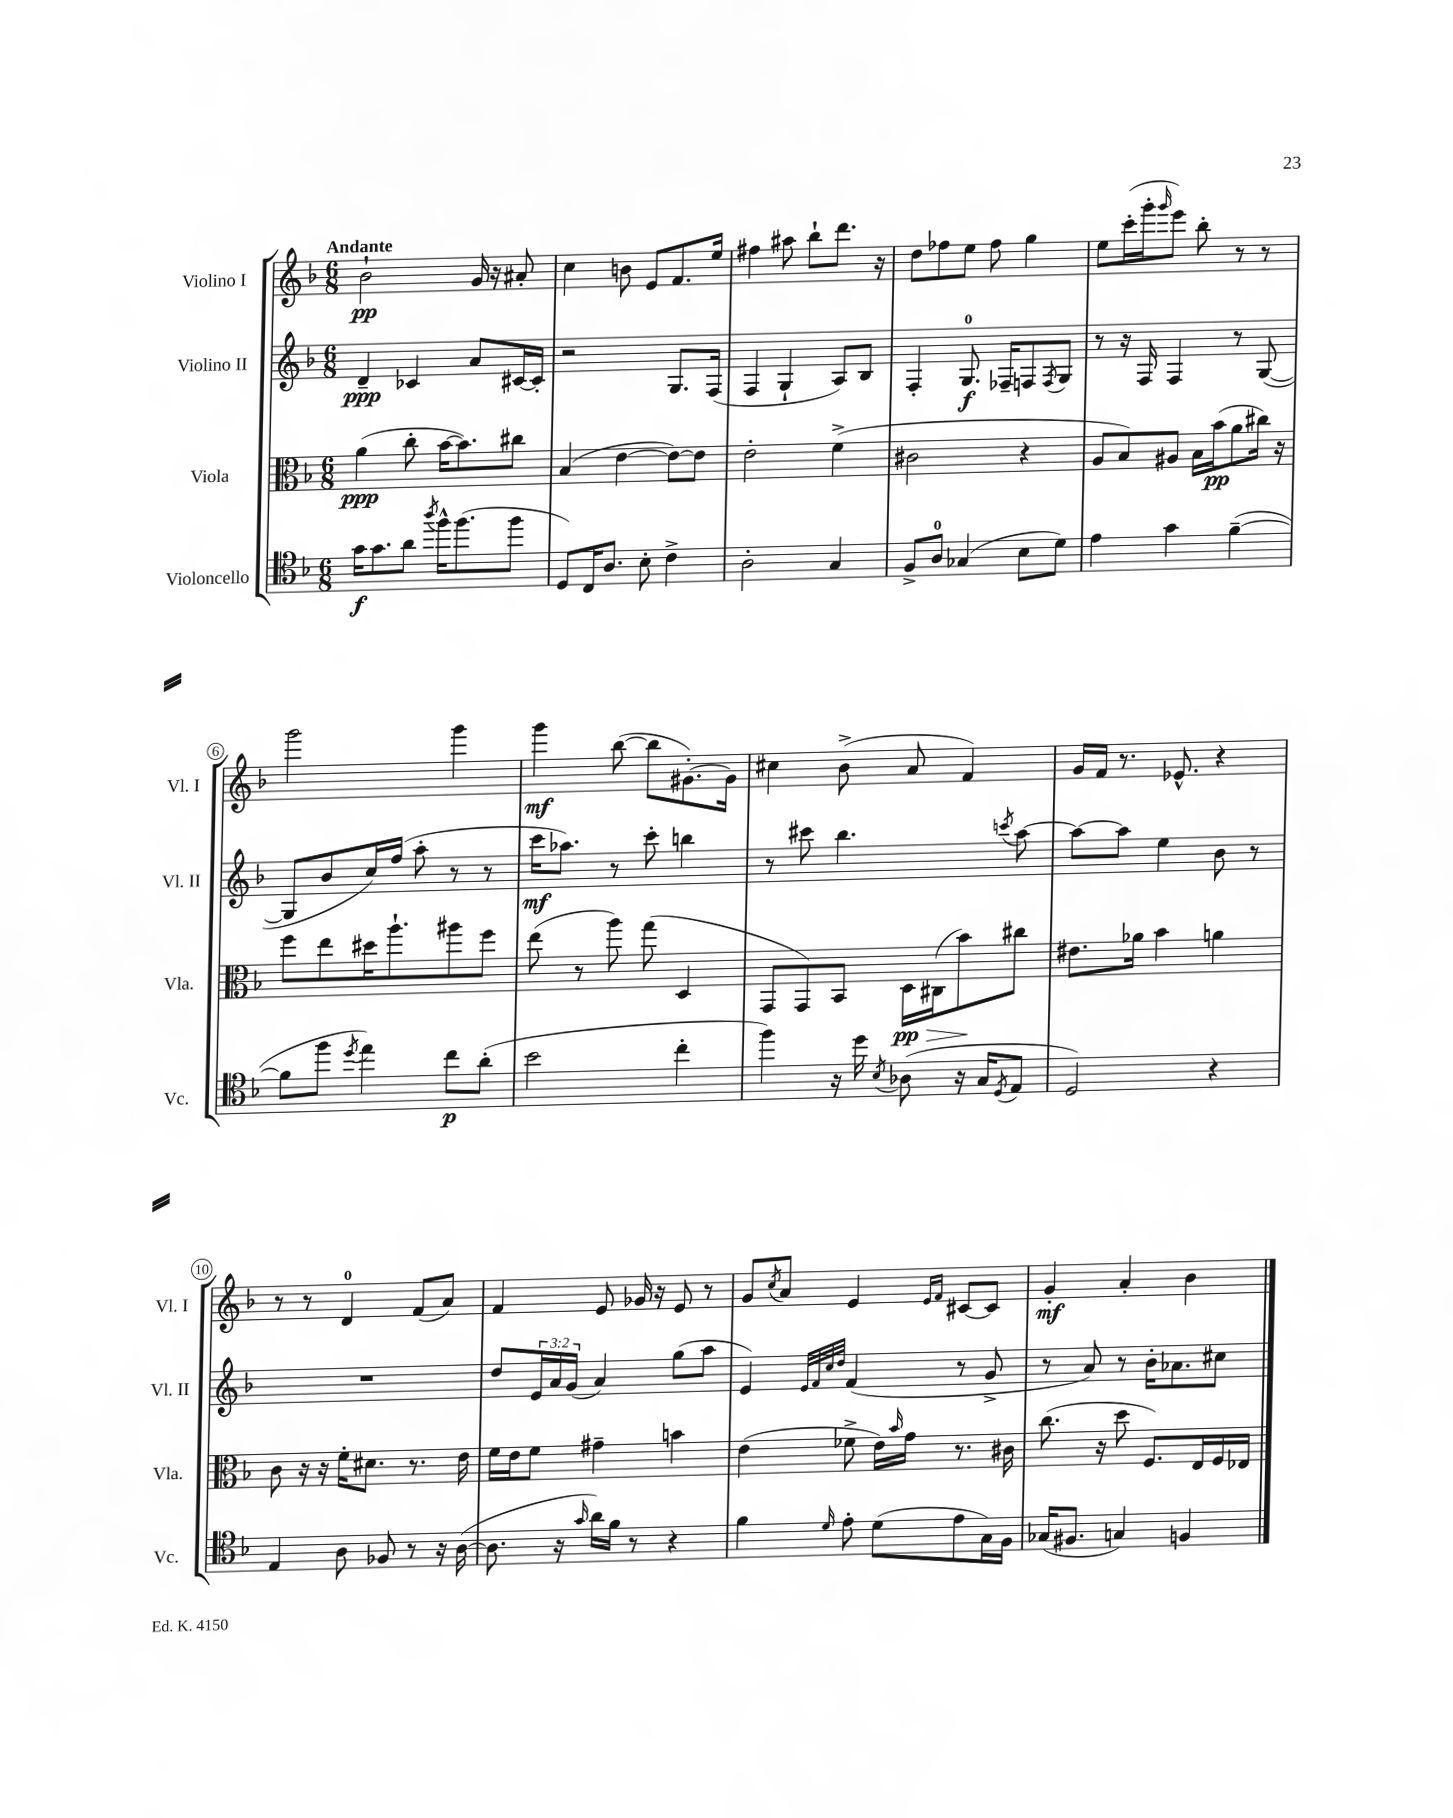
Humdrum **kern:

**kern	**kern	**kern	**kern
*staff4	*staff3	*staff2	*staff1
*clefC4	*clefC3	*clefG2	*clefG2
*k[b-]	*k[b-]	*k[b-]	*k[b-]
*M6/8	*M6/8	*M6/8	*M6/8
16g	(4a	4d~	2b-`
8.g	.	.	.
8a	8cc'	4c-	.
8qaa	.	.	.
16ff^^	[16b-	.	.
(8.ff	8.b-])	.	.
.	.	8a	16g
.	.	.	16r
8ff	8cc#	[16c#	8a#'
.	.	16c#']	.
=	=	=	=
8D)	(4B-	2r	4cc
16C	.	.	.
8.A	.	.	.
.	[4e	.	8b
8B-'	.	.	8e
4c^	8e_)	8.G	8.f
.	8e]	.	.
.	.	(16F	16ee
=	=	=	=
2A'	2e'	4F	4ff#
.	.	4G`	8aa#
.	.	.	8bb-`
4G	(4f^	8A)	8.ddd
.	.	8B-	.
.	.	.	16r
=	=	=	=
8F^	2c#	4F'	8dd
8A	.	.	8ff-
(4G-	.	8.G	8ee
.	.	.	8ff-
.	.	16F-~	.
8B-	4r	8F	4gg
.	.	8qF	.
8d)	.	8G	.
=	=	=	=
4e	8A	8r	8ee
.	8B-)	16r	(16ccc'
.	.	16F	16ggg'
.	.	.	16qqggg
4g	8A#	4F	8eee)
.	16B-	.	8bb-'
.	(16b-	.	.
([4f~	8a	8r	8r
.	16cc#)	([8G	8r
.	16r	.	.
=	=	=	=
8f]	8ff	8G]	2ggg
8ff	8ee	8b-	.
8qdd	.	.	.
4ee)	16dd#	16cc)	.
.	8.aa`	(16ff	.
.	.	8aa'	.
8cc	8aa#	8r	4ggg
(8a'	8ff	8r	.
=	=	=	=
2b-	(8ee	16ccc	4ggg
.	.	8.aa-)	.
.	8r	.	.
.	8aa)	8r	([8bb-
.	(8gg	8ccc'	8bb-]
4cc'	4D	4bb	[8.g#')
.	.	.	16g#]
=	=	=	=
4ff)	8GG	8r	4cc#
.	8GG)	8ccc#	.
16r	8BB-	4.bb-	(8b-^
16dd	.	.	.
8qB-	.	.	.
(8A-	16D	.	8a
.	(16C#	.	.
16r	8b-)	.	4f)
16G	.	.	.
8qD	.	8qccc	.
8E	8cc#	[8aa	.
=	=	=	=
2D)	8.e#	8aa_	16g
.	.	.	16f
.	.	8aa]	8.r
.	16a-	.	.
.	4b-	4ee	.
.	.	.	8.e-^^
4r	4a	8b-	4r
.	.	8r	.
=	=	=	=
4E	8c	2.r	8r
.	16r	.	8r
.	16r	.	.
8A	16f'	.	4d
.	8.d#	.	.
8F-	.	.	.
8r	8.r	.	(8f
16r	.	.	8a)
([16A	16e	.	.
=	=	=	=
8.A]	16f	8dd	4f
.	16e	.	.
.	8f	24e	.
.	.	24a	.
16r	.	.	.
.	.	(24g	.
16qqg	.	.	.
16a)	4g#~	4a)	8e
16f	.	.	.
8r	.	.	16g-
.	.	.	16r
4r	4b	(8gg	8e
.	.	8aa	8r
=	=	=	=
4f	(4e	4e)	8g
.	.	.	8qcc
.	.	.	8a
.	.	32qqe	.
.	.	32qqf	.
.	.	32qqcc	.
16qqd	.	32qqdd	.
8e'	8f-^	(4f	4e
(8d	16e)	.	.
.	16qqb-	.	.
.	16g	.	.
.	.	.	16qqe
.	.	.	16qqf
8e	8.r	8r	[8c#
16G)	.	8g^	8c#]
16F	16c#	.	.
=	=	=	=
(16G-	(8.cc	8r	4g'
8.F#	.	.	.
.	.	8a)	.
.	16r	.	.
4G)	8dd	8r	4a'
.	8.F)	16b-'	.
.	.	8.a-	.
4F	.	.	4b-
.	16E	.	.
.	16F	8cc#	.
.	16E-	.	.
==	==	==	==
*-	*-	*-	*-
